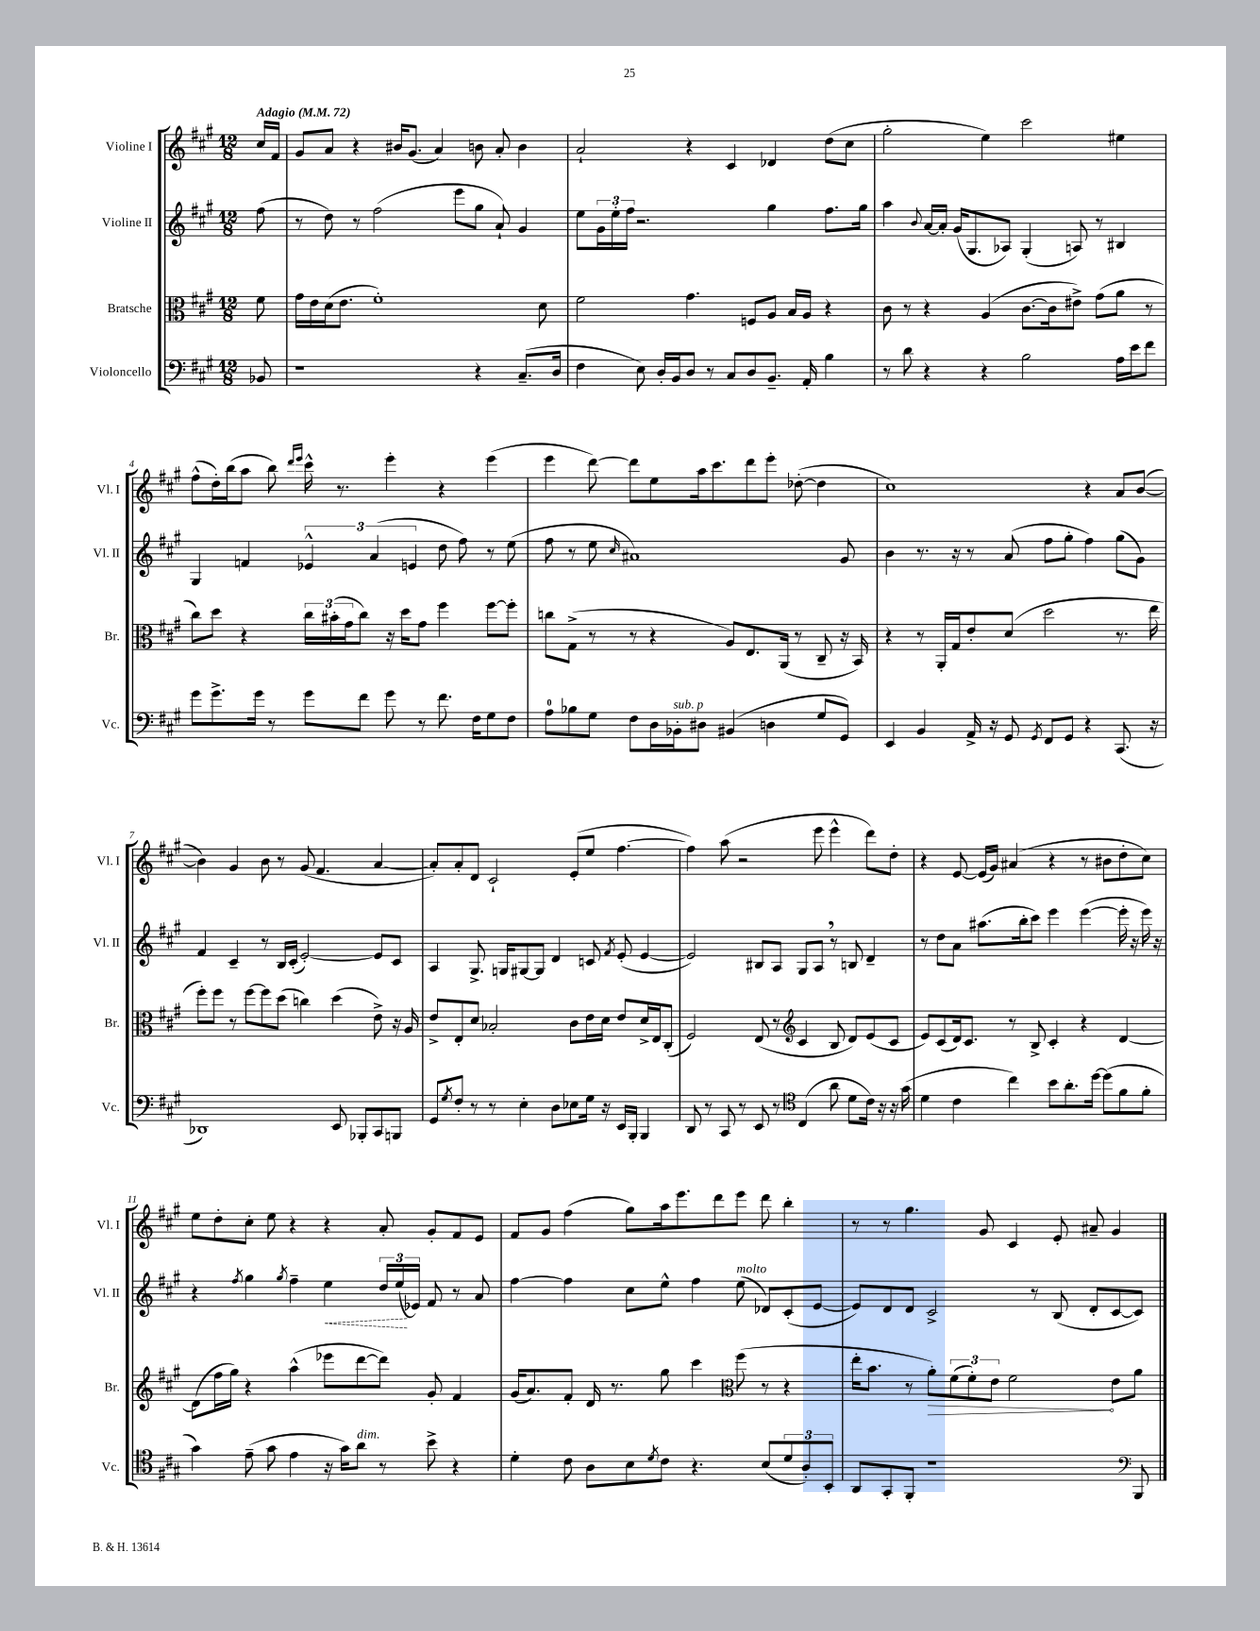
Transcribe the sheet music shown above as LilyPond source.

<<
\new StaffGroup <<
\new Staff = "s0" \with { instrumentName = "Violine I" shortInstrumentName = "Vl. I" } {
    \clef treble \key a \major \numericTimeSignature \time 12/8 \partial 8 \tempo "Adagio" 4 = 72
    cis''16 fis'16 |
    gis'8 a'8 r4 bis'16 gis'8.( a'4) b'8 a'8-. b'4 |
    a'2-! r4 cis'4 des'4 d''8( cis''8 |
    gis''2-. e''4) cis'''2 eis''4 |
    fis''8-^( d''16-.) b''16( a''8 b''8) \grace { d'''16 e'''16 } cis'''16-^ r8. e'''4-. r4 e'''4( |
    e'''4 d'''8~) d'''8 e''8 a''16 cis'''8. d'''8 e'''8-. des''8~-.( des''4 |
    cis''1) r4 a'8 b'8~( |
    b'4) gis'4 b'8 r8 gis'8( fis'4. a'4~ |
    a'8-.) a'8-. d'8 cis'2-! e'8-.( e''8 fis''4.~ |
    fis''4) a''8( r2 e'''8 e'''4-^ d'''8) d''8-. |
    r4 e'8~ e'16( gis'16) ais'4( r4 r8 bis'8 d''8-. cis''8) |
    e''8 d''8-. cis''8-. e''8 r4 r4 a'8-. gis'8-. fis'8 e'8 |
    fis'8 gis'8 fis''4( gis''8) a''16 e'''8. d'''8 e'''8 d'''8 b''4-. |
    r8 r8 gis''4. gis'8 cis'4 e'8-. ais'8-- gis'4 \bar "|." |
}
\new Staff = "s1" \with { instrumentName = "Violine II" shortInstrumentName = "Vl. II" } {
    \clef treble \key a \major \numericTimeSignature \time 12/8 \partial 8
    fis''8( |
    r8 d''8) r8 fis''2( e'''8 gis''8 a'8-!) gis'4 |
    e''8 \tuplet 3/2 { gis'16 e''16-. fis''16 } r2. gis''4 fis''8. gis''16 |
    a''4 \appoggiatura { b'8 } a'16~ a'16-. gis'16( gis8. aes8) gis4-.( a8) r8 bis4 |
    gis4 f'4 \tuplet 3/2 { ees'4-^ a'4( e'4 } d''8 fis''8) r8 e''8( |
    fis''8 r8 e''8 \grace { cis''16 } ais'1) gis'8 |
    b'4 r8. r16 r8 a'8( fis''8 gis''8-. fis''4) gis''8( gis'8) |
    fis'4 cis'4-- r8 b16 cis'16-.( e'2~-.) e'8 cis'8 |
    a4 gis8.-> g16 gis8~ gis8 d'4 c'8 \acciaccatura { fis'8 } e'8-.( e'4~ |
    e'2) bis8 a8 gis8 a8 \breathe r8 b8 d'4-- |
    r8 d''8 a'8 ais''8.( b''16-. cis'''8) e'''4 e'''4~( e'''16-. r16 e'''16) r16 |
    r4 \acciaccatura { fis''8 } gis''4 \acciaccatura { gis''8 } fis''4-- \once \override Hairpin.style = #'dashed-line e''4\< \tuplet 3/2 { d''16 e''16\!( ees'16) } fis'8 r8 a'8 |
    fis''4~ fis''4 cis''8 e''8-^ fis''4 e''8^\markup { \italic "molto" }( des'8) cis'8-.( e'8~ |
    e'8) d'8 d'8 cis'2-> r8 b8( d'8-. cis'8~ cis'8) \bar "|." |
}
\new Staff = "s2" \with { instrumentName = "Bratsche" shortInstrumentName = "Br." } {
    \clef alto \key a \major \numericTimeSignature \time 12/8 \partial 8
    fis'8 |
    gis'16 e'16 d'16( e'8. fis'1-.) d'8 |
    fis'2 gis'4. f8 a8 b16 a16 r4 |
    cis'8 r8 r4 a4( cis'8.~ cis'16 eis'8->) gis'8( a'8 r8 |
    cis''8) d''8 r4 \tuplet 3/2 { cis''16 bis'16-.( gis'16 } cis''8) r16 d''16 gis'8 fis''4 fis''8~ fis''8-. |
    c''8 gis8->( r8 r8 r4 a8) e8. a,16( r8 cis8-- r16 b,16) |
    r4 r8 a,16-. gis16 e'8-. d'8( d''2 r8. e''16 |
    fis''8-.) fis''8 r8 fis''8~ fis''8 d''8( c''4) d''4( e'8->) r16 a16 |
    e'8-> e8-. d'8 bes2-. cis'8 e'16 d'16 e'8 d'16-> e16 cis8-.( |
    fis2) e8( r8 \clef treble cis'4 b8 d'8) e'8( cis'8 |
    e'8) cis'8( d'16) cis'8. r8 b8-> cis'4-. r4 d'4~ |
    d'8( fis''16 gis''16) r4 a''4-^( ees'''8 d'''8~ d'''8) gis'8-. fis'4 |
    gis'16( a'8.) fis'8-. d'16 r8. gis''8 cis'''4 \clef alto fis''8( r8 r4 |
    e''16-. b'8. r8 \once \override Hairpin.circled-tip = ##t a'8-.\>) \tuplet 3/2 { fis'8( fis'8-.) e'8 } fis'2\! e'8 a'8 \bar "|." |
}
\new Staff = "s3" \with { instrumentName = "Violoncello" shortInstrumentName = "Vc." } {
    \clef bass \key a \major \numericTimeSignature \time 12/8 \partial 8
    bes,8 |
    r1 r4 cis8.--( d16 |
    fis4 e8) d16-. b,16 d8 r8 cis8 d8 b,8.-- a,16-. b4 |
    r8 d'8 r4 r4 b2 a16 e'16 fis'8 |
    gis'8 gis'8.-> gis'16 r8 gis'8 fis'8 gis'8 r8 fis'8. fis16 gis8 fis8 |
    a8-0 bes8 gis8 fis8 d16 bes,16-.^\markup { \italic "sub. p" } dis8 bis,4( d4 gis8 gis,8) |
    e,4 b,4 a,16-> r16 gis,8 \acciaccatura { gis,8 } fis,8 gis,8 r4 cis,8.( r16 |
    des,1) e,8 bes,,8-. cis,8 b,,8 |
    gis,8 \acciaccatura { gis8 } fis8-. r8 r8 e4-. d8 ees8 gis16 r16 e,16 b,,16-. b,,4 |
    d,8 r8 cis,8 r8 e,8 r8 \clef tenor cis4( a'8 d'8 cis'16) r16 r16 gis'16( |
    d'4 cis'4 cis''4) b'8 a'8.-. d''16~ d''8( fis'8 fis'8-. |
    gis'4) e'8--( gis'8 e'4 r16 gis'16) a'8^\markup { \italic "dim." } r8 b'8-> r4 |
    d'4-. cis'8 a8 b8 \acciaccatura { d'8 } cis'8 r4. b8( \tuplet 3/2 { d'8 a8-.) b,8-. } |
    a,8 gis,8-. fis,8-. r1 \clef bass b,,8 \bar "|." |
}
>>
>>
